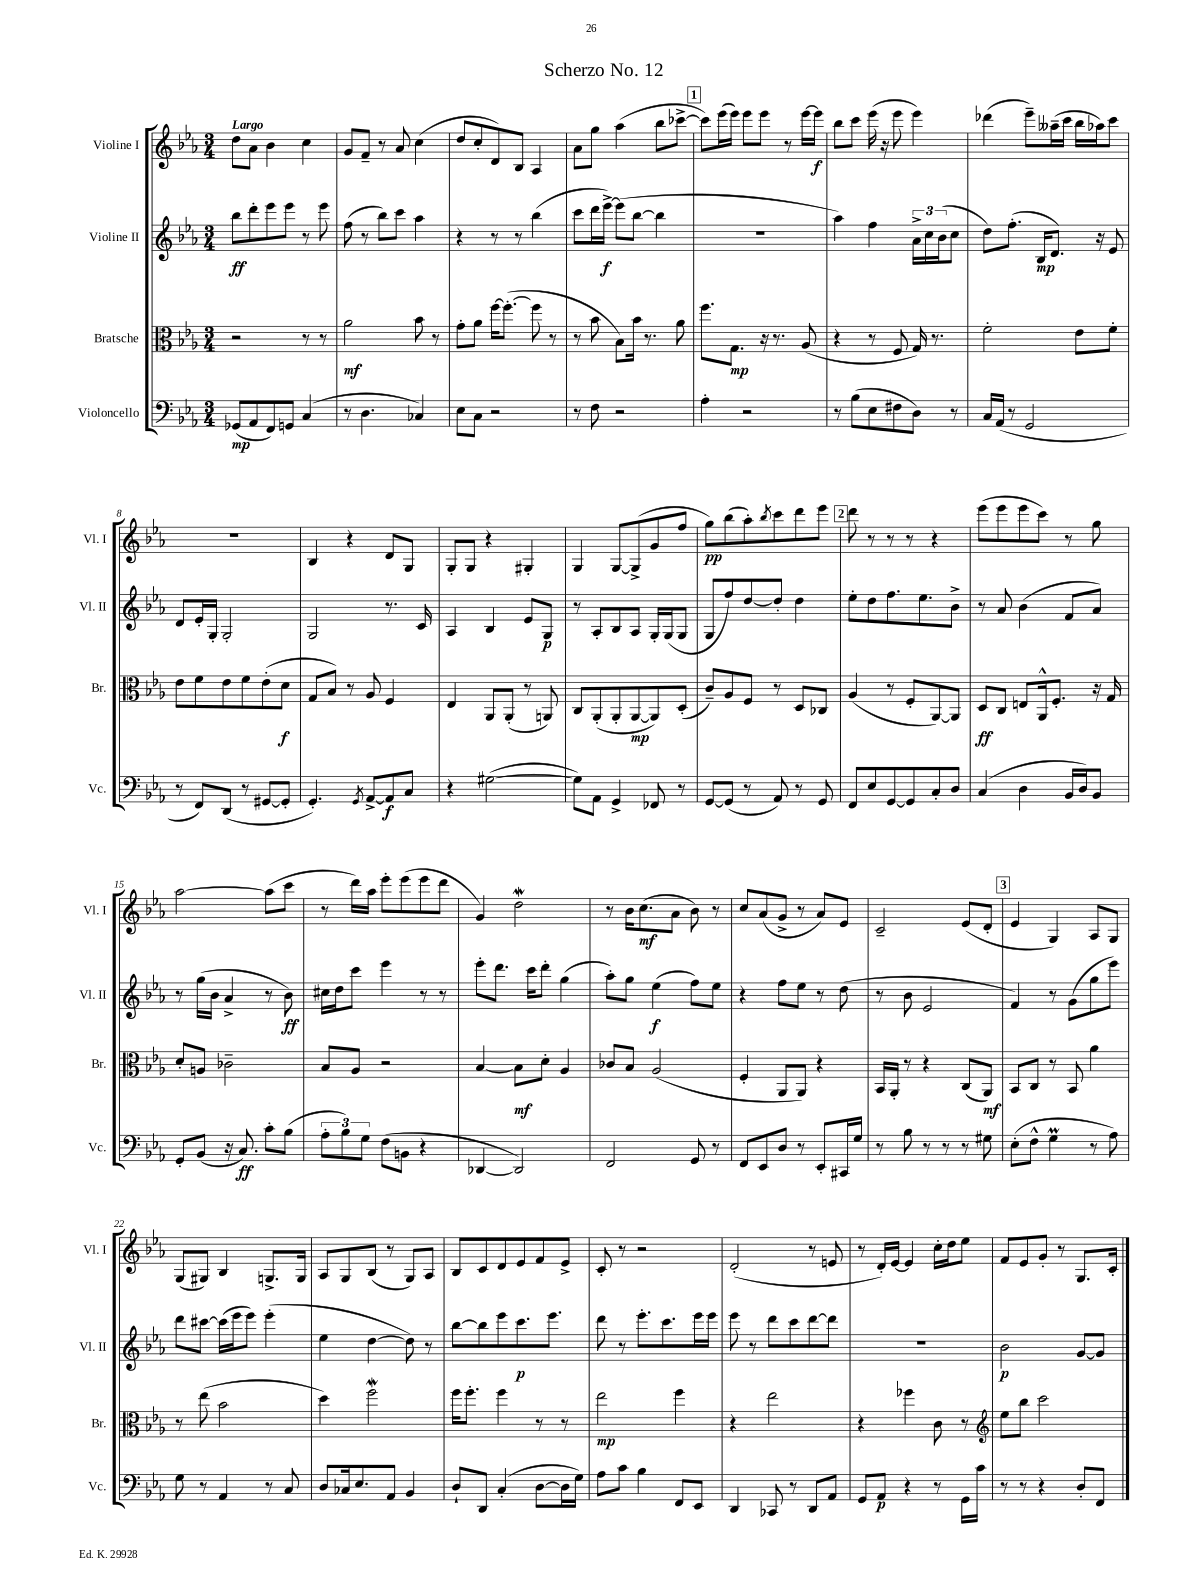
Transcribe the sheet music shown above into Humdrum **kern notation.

**kern	**kern	**kern	**kern
*staff4	*staff3	*staff2	*staff1
*clefF4	*clefC3	*clefG2	*clefG2
*k[b-e-a-]	*k[b-e-a-]	*k[b-e-a-]	*k[b-e-a-]
*M3/4	*M3/4	*M3/4	*M3/4
(8GG-	2r	8bb-	8dd
8AA-	.	8ddd'	8a-
8FF)	.	8eee-	4b-
8GG	.	8eee-	.
(4C	8r	8r	4cc
.	8r	8eee-	.
=	=	=	=
8r	2a-	(8ff	8g
4.D	.	8r	8f~
.	.	8bb-)	8r
.	.	8ccc	8a-
4C-)	8b-	4aa-	(4cc
.	8r	.	.
=	=	=	=
8E-	8g'	4r	8dd
8C	8a-	.	8cc'
2r	[16ff	8r	8d)
.	(8.ff'_	.	.
.	.	8r	8B-
.	8ff]	(4bb-	4A-
.	8r	.	.
=	=	=	=
8r	8r	8ccc	8a-
8F	8b-	16ddd	8gg
.	.	[16eee-^)	.
2r	8B-)	(8eee-]	(4aa-
.	16b-	[8bb-	.
.	8.r	.	.
.	.	4bb-]	8bb-
.	8a-	.	[8ccc-^
=	=	=	=
4A-'	8.ff	2.r	8ccc-])
.	.	.	(16eee-
.	8.G	.	16eee-)
2r	.	.	8eee-
.	16r	.	8eee-
.	8.r	.	.
.	.	.	8r
.	(8A-	.	[16eee-
.	.	.	16eee-]
=	=	=	=
8r	4r	4aa-)	8bb-
(8B-	.	.	8ccc
8E-	8r	4ff	(16eee-
.	.	.	16r
8F#	8F	.	8eee-
8D)	16G)	24a-^	4eee-)
.	.	24cc	.
.	8.r	.	.
.	.	(24b-	.
8r	.	8cc	.
=	=	=	=
16C	2f'	8dd)	(4ddd-
(16AA-	.	.	.
8r	.	(8.ff'	.
2GG	.	.	8eee-~)
.	.	16B-	.
.	.	8.d)	(16aa--~
.	.	.	16ccc
.	8e-	.	16bb-
.	.	16r	16aa-)
.	8f'	8e-	8ccc
=	=	=	=
8r	8e-	8d	2.r
8FF)	8f	16e-'	.
.	.	16G'	.
(8DD	8e-	2G'	.
8r	8f	.	.
[8GG#	(8e-'	.	.
8GG#']	8d	.	.
=	=	=	=
4.GG')	8G	2G	4B-
.	8B-)	.	.
.	8r	.	4r
8qGG	.	.	.
[8AA-^	8A-	.	.
8AA-]	4F	8.r	8d
8C	.	.	8G
.	.	16c	.
=	=	=	=
4r	4E-	4A-	8G'
.	.	.	8G
([2G#	8AA-	4B-	4r
.	(8AA-'	.	.
.	8r	8e-	4G#'
.	8AA)	8G	.
=	=	=	=
8G#])	8C	8r	4G
8AA-	(8AA-'	8A-'	.
4GG^	8AA-'	8B-	[8G
.	[8AA-	8A-	(8G^]
8FF-	8AA-])	16G'	8g
.	.	(16G	.
8r	(8D'	8G	8ff
=	=	=	=
[8GG	8c~)	8G	8gg)
(8GG]	8A-	8ff)	(8bb-
8r	8F	[8dd	8aa-')
.	.	.	8qbb-
8AA-)	8r	8dd']	8ccc
8r	8D	4dd	8ddd
8GG	8C-	.	8eee-
=	=	=	=
8FF	(4A-	8ee-'	8ddd
8E-	.	8dd	8r
[8GG	8r	8.ff	8r
8GG]	8F'	.	8r
.	.	8.ee-	.
8C'	[8AA-)	.	4r
8D	8AA-]	8b-^	.
=	=	=	=
(4C	8D	8r	(8eee-
.	8C	8a-	8eee-
4D	8E	(4b-	8eee-
.	16AA-^^	.	8ccc)
.	8.F'	.	.
16BB-	.	8f	8r
16D)	.	.	.
8BB-	16r	8a-)	8gg
.	16G	.	.
=	=	=	=
8GG'	8d'	8r	[2aa-
(8BB-	8A	(16gg	.
.	.	16b-	.
16r	2c-~	4a-^	.
8.C)	.	.	.
8c'	.	8r	(8aa-]
(8B-	.	8b-)	8ccc
=	=	=	=
12A-'	8B-	16cc#	8r
.	.	16dd	.
12B-)	.	.	.
.	8A-	8ccc	16ddd)
12G	.	.	.
.	.	.	16aa-
(8F	2r	4eee-	8eee-'
8BB	.	.	(8eee-
4r	.	8r	8eee-
.	.	8r	8ddd
=	=	=	=
[4DD-	[4B-	8eee-'	4g)
.	.	8.ddd	.
2DD-])	8B-]	.	2dd
.	.	16ccc	.
.	8d'	8ddd'	.
.	4A-	(4gg	.
=	=	=	=
2FF	8c-	8aa-')	8r
.	8B-	8gg	16b-
.	.	.	(8.cc
.	(2A-	(4ee-	.
.	.	.	8a-
8GG	.	8ff)	8b-)
8r	.	8ee-	8r
=	=	=	=
8FF	4F'	4r	8cc
8EE-	.	.	(8a-
8D	8AA-	8ff	8g^
8r	8AA-)	8ee-	8r
8EE-'	4r	8r	8a-)
16CC#	.	(8dd	8e-
16G	.	.	.
=	=	=	=
8r	16BB-	8r	2c~
.	16AA-'	.	.
8B-	8r	8b-	.
8r	4r	2e-	.
8r	.	.	.
8r	(8C	.	(8e-
8G#	8AA-)	.	8d'
=	=	=	=
(8E-'	8BB-	4f)	4e-
8F^^	8C	.	.
4G	8r	8r	4G)
.	8BB-	(8g	.
8r	4a-	8gg	8A-
8A-)	.	8eee-)	8G
=	=	=	=
8G	8r	8ddd	(8G
8r	(8ee-	[8ccc#	8G#)
4AA-	2b-	(16ccc#]	4B-
.	.	16eee-	.
.	.	8eee-)	.
8r	.	(4eee-'	8.G^
8C	.	.	.
.	.	.	16G
=	=	=	=
8D	4dd)	4ee-	8A-
16C-	.	.	8G
8.E-	.	.	.
.	2ff	[4dd	(8B-
8AA-	.	.	8r
4BB-	.	8dd])	8G)
.	.	8r	8A-
=	=	=	=
8D`	16ff	[8bb-	8B-
.	8.ff'	.	.
8DD	.	8bb-]	8c
(4C'	4ff	8eee-	8d
.	.	8.ccc	8e-
[8D	8r	.	8f
.	.	8.eee-	.
16D]	8r	.	8e-^
16G)	.	.	.
=	=	=	=
8A-	2ee-	8ddd	8c'
8c	.	8r	8r
4B-	.	8.eee-'	2r
.	.	8.ccc	.
8FF	4ff	.	.
8EE-	.	16eee-	.
.	.	16eee-	.
=	=	=	=
4DD	4r	8eee-	(2d'
.	.	8r	.
8CC-	2ee-	8ddd	.
8r	.	8ccc	.
8DD	.	[8ddd	8r
8AA-	.	8ddd]	8e
=	=	=	=
8GG	4r	2.r	8r
8AA-	.	.	16d')
.	.	.	[16e-
4r	4ff-	.	4e-]
8r	8c	.	16cc'
.	.	.	16dd
16GG	8r	.	8ee-
16c	.	.	.
=	=	=	=
*	*clefG2	*	*
8r	8ee-	2b-	8f
8r	8bb-	.	8e-
4r	2ccc	.	8g'
.	.	.	8r
8D'	.	[8g	8.G
8FF	.	8g]	.
.	.	.	16c'
==	==	==	==
*-	*-	*-	*-
